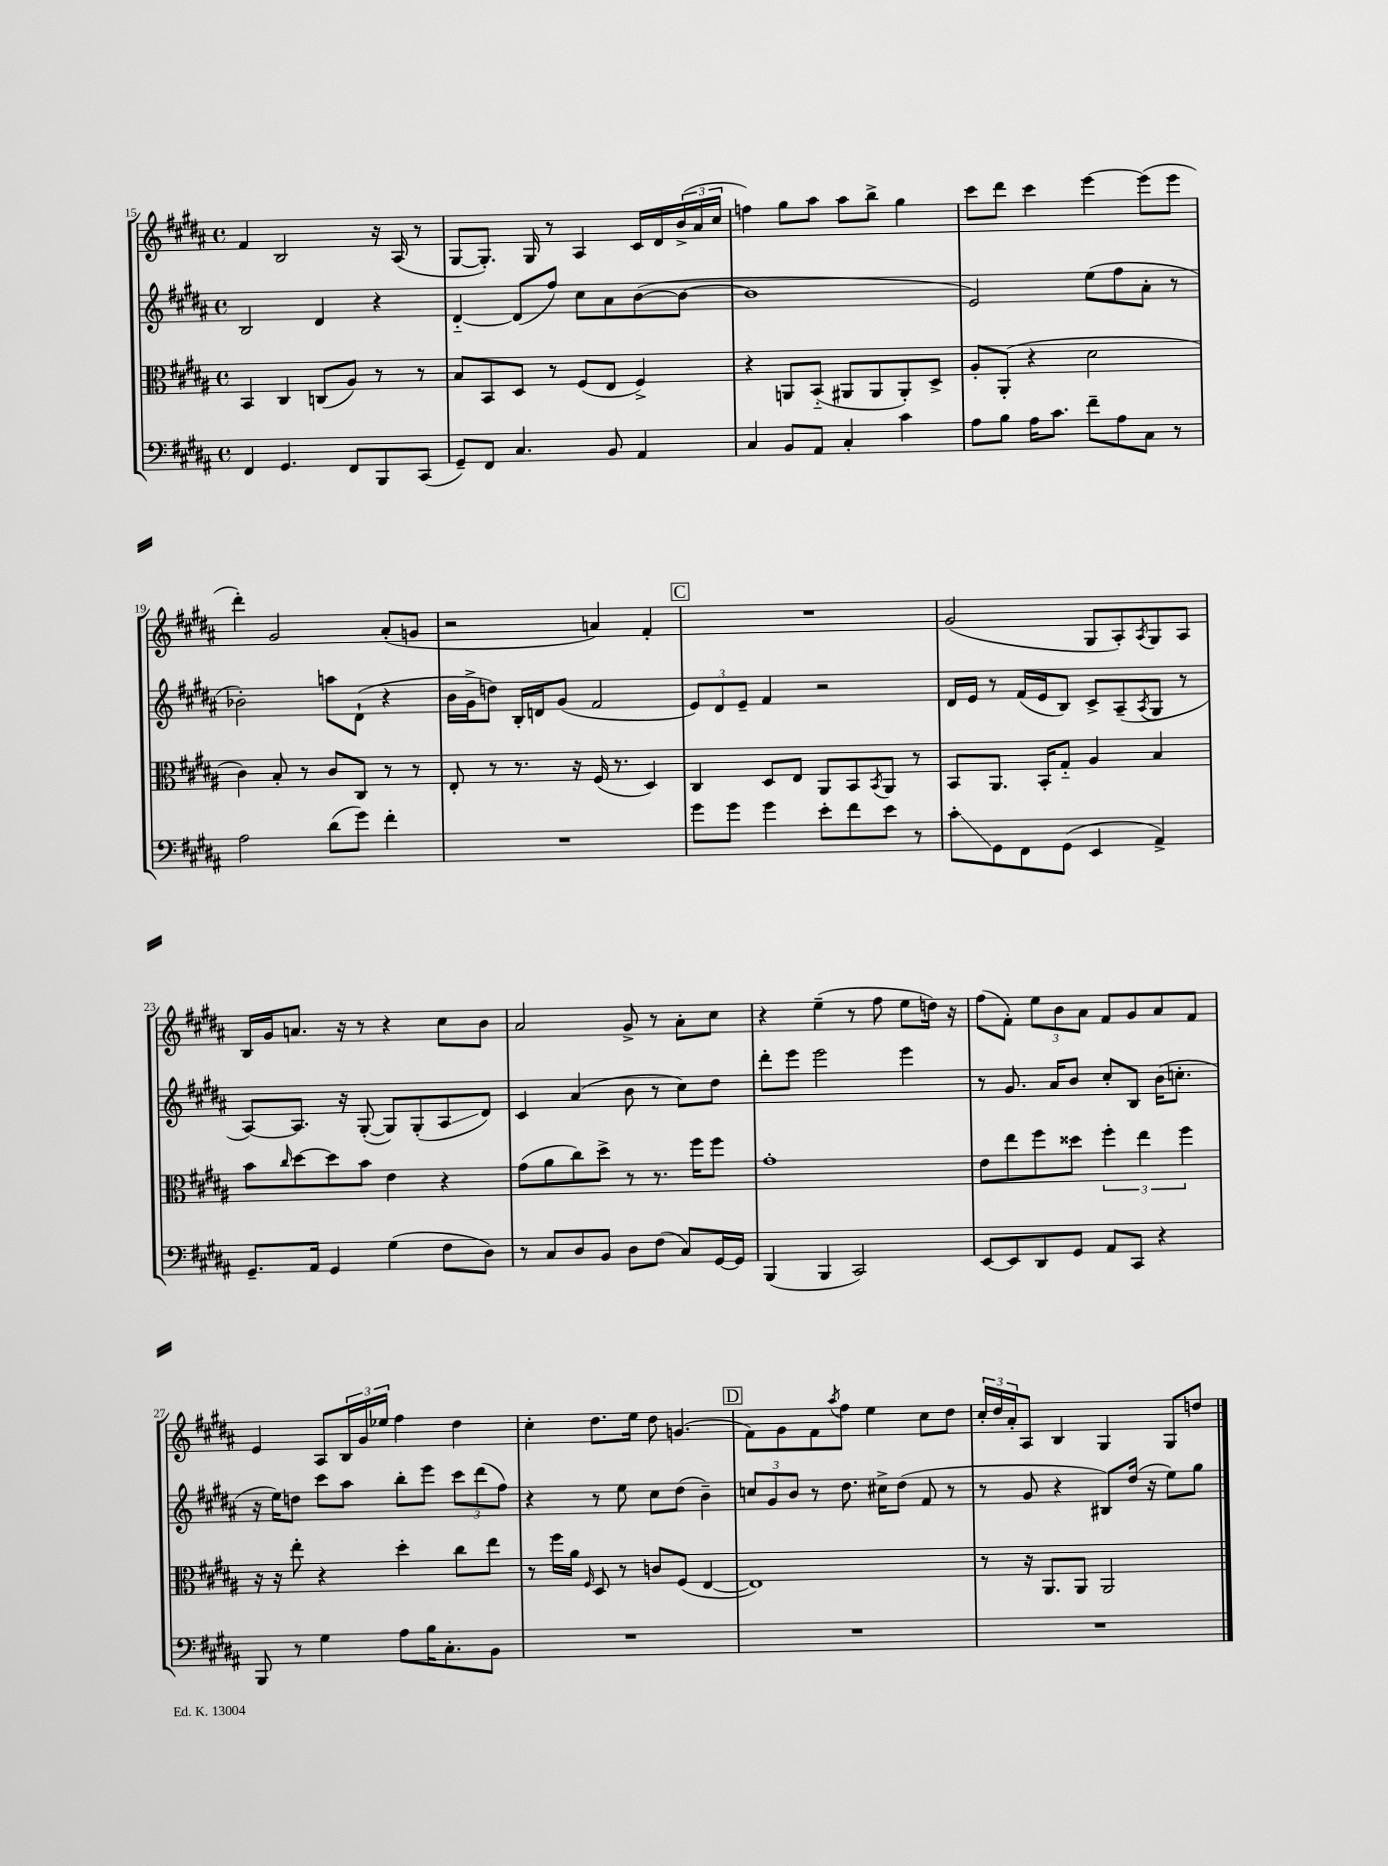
<<
\new StaffGroup <<
\new Staff = "s0" {
    \clef treble \key b \major \defaultTimeSignature \time 4/4
    fis'4 b2 r16 ais16( r8 |
    gis8~ gis8.-.) gis16 r8 ais4 cis'16 dis'16 \tuplet 3/2 { b'16->( ais'16 cis''16 } |
    f''4) gis''8 ais''8 ais''8 b''8-> gis''4 |
    cis'''8 dis'''8 cis'''4 e'''4~ e'''8( e'''8 |
    dis'''4-.) gis'2 ais'8-.( g'8 |
    r2 a'4) fis'4-. |
    \mark \markup { \box "C" } R1 |
    gis'2( gis8 ais8-.) \acciaccatura { ais8 } gis8 ais8 |
    b16 gis'16 a'8. r16 r8 r4 cis''8 b'8 |
    ais'2 gis'8-> r8 ais'8-. cis''8 |
    r4 e''4--( r8 fis''8 e''8 d''16) r16 |
    fis''8( fis'8-.) \tuplet 3/2 { e''8 b'8 ais'8 } fis'8 gis'8 ais'8 fis'8 |
    e'4 ais8 \tuplet 3/2 { b16 gis'16 ees''16 } fis''4 dis''4 |
    cis''4-. dis''8. e''16 dis''8 g'4.( |
    \mark \markup { \box "D" } fis'8) gis'8 fis'8 \acciaccatura { ais''8 } fis''8 e''4 cis''8 dis''8 |
    \tuplet 3/2 { cis''16-. dis''16 ais'16-. } ais8 b4 gis4 gis8 d''8 \bar "|." |
}
\new Staff = "s1" {
    \clef treble \key b \major \defaultTimeSignature \time 4/4
    b2 dis'4 r4 |
    dis'4~-_ dis'8( fis''8) cis''8 ais'8 b'8~( b'8~ |
    b'1 |
    e'2) e''8( fis''8 ais'8-. r8 |
    bes'2-.) a''8 dis'8-!( r4 |
    b'16 gis'16-> d''8) b16-. d'16 gis'8( fis'2 |
    \mark \markup { \box "C" } \tuplet 3/2 { e'8) dis'8 e'8-- } fis'4 r2 |
    dis'16 e'16 r8 fis'16( e'16 b8) cis'8-> ais8--( \acciaccatura { ais8 } gis8 r8 |
    ais8~) ais8. r16 gis8~-.( gis8) gis8-.( ais8\glissando dis'8) |
    cis'4 ais'4( b'8 r8 cis''8) dis''8 |
    dis'''8-. e'''8 e'''2 e'''4 |
    r8 gis'8. ais'16 b'8 cis''8-. b8 b'16( c''8.-. |
    r16 e''16) d''8 cis'''8 ais''8 b''8-. e'''8 \tuplet 3/2 { cis'''8 dis'''8( fis''8) } |
    r4 r8 e''8 cis''8 dis''8( b'4--) |
    \mark \markup { \box "D" } \tuplet 3/2 { c''8 gis'8 b'8 } r8 dis''8. cis''16-> dis''8( fis'8 r8 |
    r8 gis'8 r4 bis8) dis''16( r16 e''8) gis''8 \bar "|." |
}
\new Staff = "s2" {
    \clef alto \key b \major \defaultTimeSignature \time 4/4
    b,4 cis4 c8( ais8) r8 r8 |
    b8 b,8 dis8 r8 fis8( e8 fis4->) |
    r4 a,8 b,8-_( ais,8 ais,8 ais,8-.) dis8-> |
    ais8-. ais,8-.( r4 dis'2 |
    cis'4) b8-. r8 cis'8 cis8 r8 r8 |
    e8-. r8 r8. r16 fis16( r8. dis4) |
    \mark \markup { \box "C" } cis4 dis8 e8 ais,8 b,8 \acciaccatura { b,8 } ais,8 r8 |
    b,8 ais,8. b,16-. gis8-_ ais4 b4 |
    b'8 \grace { cis''16 } dis''8~ dis''8 b'8 e'4 r4 |
    gis'8( ais'8 cis''8) dis''8-> r8 r8. fis''16 fis''8 |
    gis'1-. |
    e'8 e''8 fis''8 disis''8 \tuplet 3/2 { fis''4-. e''4 fis''4 } |
    r16 r16 e''8-. r4 dis''4-. cis''8 e''8 |
    r8 fis''16 ais'16 \grace { fis16 } dis8 r8 c'8 fis8( e4~ |
    \mark \markup { \box "D" } e1) |
    r8 r16 ais,8. ais,8 ais,2 \bar "|." |
}
\new Staff = "s3" {
    \clef bass \key b \major \defaultTimeSignature \time 4/4
    fis,4 gis,4. fis,8 b,,8 cis,8( |
    gis,8--) fis,8 cis4. b,8 ais,4 |
    cis4 b,8 ais,8 cis4-. cis'4 |
    ais8 b8 ais16 cis'8. fis'8-- ais8 cis8 r8 |
    ais2 dis'8( gis'8) fis'4-. |
    R1 |
    \mark \markup { \box "C" } gis'8 gis'8 gis'4 e'8-. fis'8 e'8 r8 |
    cis'8-.\glissando gis,8 fis,8 gis,8( e,4 ais,4->) |
    gis,8.-- ais,16 gis,4 gis4( fis8 dis8) |
    r8 cis8 dis8 b,8 dis8 fis8( cis8) gis,16~ gis,16 |
    b,,4( b,,4 cis,2) |
    e,8~ e,8 dis,8 gis,8 ais,8 cis,8 r4 |
    b,,8 r8 gis4 ais8 b16 cis8.-. b,8 |
    R1 |
    \mark \markup { \box "D" } R1 |
    R1 \bar "|." |
}
>>
>>
\layout { \context { \Score currentBarNumber = #15 } }
